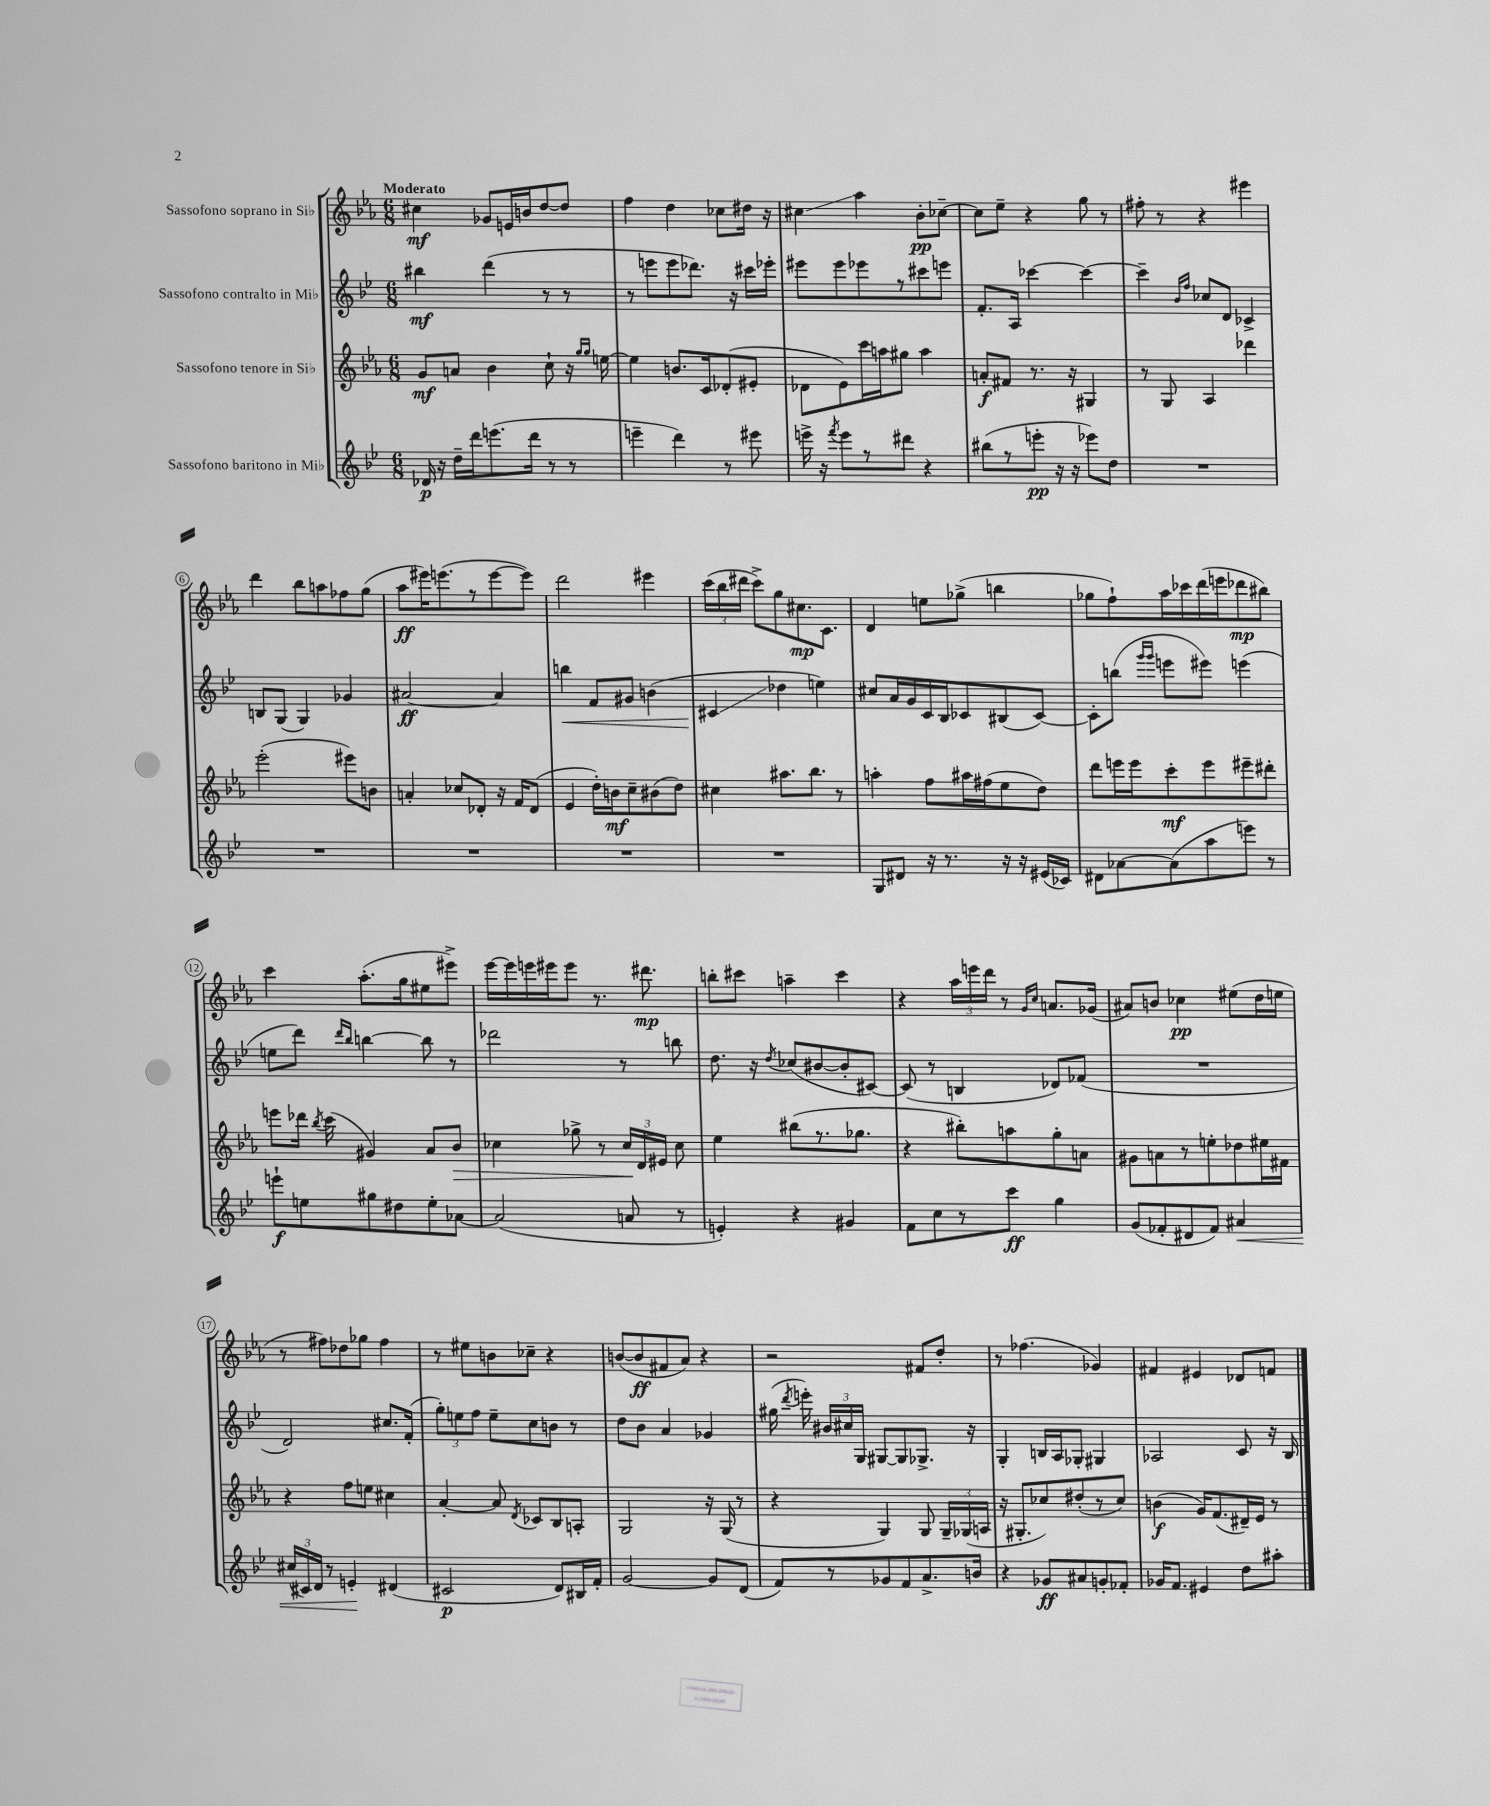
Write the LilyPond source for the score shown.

<<
\new StaffGroup <<
\new Staff = "s0" \with { instrumentName = "Sassofono soprano in Sib" } {
    \clef treble \key ees \major \numericTimeSignature \time 6/8 \tempo "Moderato"
    \autoBeamOff cis''4\mf ges'8[ e'16 b'16 d''8~ d''8] |
    f''4 d''4 ces''8[ dis''16] r16 |
    cis''4\glissando aes''4 bes'8[-.\pp ces''8]~-- |
    ces''8[ ees''8]-- r4 g''8 r8 |
    fis''8-. r8 r4 eis'''4 |
    d'''4 bes''8[ a''8 fes''8 g''8]( |
    aes''8[\ff eis'''16) e'''8.( r8 e'''8~ e'''8]) |
    d'''2 eis'''4 |
    \tuplet 3/2 { c'''16[( bes''16 dis'''16] } c'''8[->) g''8 cis''8.\mp c'8.] |
    d'4 e''8[ ges''8]->( b''4 |
    ges''8[ f''8-!) aes''16 ces'''16 d'''16( e'''16 des'''8\mp bis''8]) |
    c'''4 aes''8.[-.( g''16 eis''8 eis'''8]->) |
    ees'''16[~ ees'''16 e'''16 eis'''16 eis'''8] r8. dis'''8.\mp |
    b''8[-. cis'''8] a''4-- cis'''4 |
    r4 \tuplet 3/2 { aes''16[ e'''16 d'''16] } r8 \grace { g'16[ c''16] } a'8.[ ges'16]( |
    ais'8[) b'8] ces''4\pp eis''8[( d''16 e''16] |
    r8 fis''8[) des''8 ges''8] fis''4 |
    r8 eis''8[ b'8 ces''8]-- r4 |
    b'8[~( b'8\ff fis'8 aes'8]) r4 |
    r2 fis'8[ d''8]-. |
    r8 fes''4.( ges'4) |
    fis'4 eis'4 des'8[ f'8] \bar "|." |
}
\new Staff = "s1" \with { instrumentName = "Sassofono contralto in Mib" } {
    \clef treble \key bes \major \numericTimeSignature \time 6/8
    \autoBeamOff bis''4\mf d'''4( r8 r8 |
    r8 e'''8[ e'''8 des'''8.]) r16 cis'''16[ ees'''16]-. |
    eis'''8[ eis'''8 ees'''8 r8 cis'''8 e'''8] |
    f'8.[-. a16] ces'''4~ ces'''4~ |
    ces'''4-- \grace { bes'16[ f''16] } ces''8[ d'8] ces'4-> |
    b8[ g8]( g4) ges'4 |
    ais'2~\ff ais'4 |
    b''4\< f'8[ gis'8] b'4( |
    cis'4\glissando\! des''4 e''4) |
    cis''8[ a'16 g'16 c'16 bes16 ces'8 bis8( ces'8]~) |
    ces'8[-. b''8]( \grace { g'''16[ g'''16] } e'''8[ eis'''8]) e'''4( |
    e''8[ d'''8]) \grace { d'''16[ bes''16] } b''4~ b''8 r8 |
    des'''2 r8 b''8 |
    d''8. r16 \acciaccatura { d''8 } ces''8[( bis'8~ bis'8-. cis'8]~) |
    cis'8( r8 b4 des'8[) fes'8]( |
    R2. |
    d'2) cis''8.[ f'16]-.( |
    \tuplet 3/2 { g''8[-.) e''8 f''8] } e''8[-- c''8 b'8] r8 |
    d''8[ bes'8] a'4 ges'4 |
    gis''16( \acciaccatura { d'''8 } e'''16-.) \tuplet 3/2 { bis'16[ cis''16 g16] } gis8[~ gis8 ges8.]-> r16 |
    g4-. b16[ a16 ges8]-. gis4 |
    aes2 c'8 r16 bes16 \bar "|." |
}
\new Staff = "s2" \with { instrumentName = "Sassofono tenore in Sib" } {
    \clef treble \key ees \major \numericTimeSignature \time 6/8
    \autoBeamOff g'8[\mf a'8] bes'4 c''8-! r16 \grace { g''16[ g''16] } e''16~ |
    e''4 b'8.[ c'16 des'8-.( eis'8]-. |
    des'8[ ees'8) c'''16 a''16 gis''8] a''4 |
    a'8[-.\f fis'8] r8. r16 gis4 |
    r8 g8 aes4 des'''4 |
    ees'''2-.( eis'''8[) b'8] |
    a'4-. ces''8[ des'8]-. r16 f'16[ des'8]( |
    ees'4 d''16[-.) b'16\mf c''8-- bis'8( d''8]) |
    cis''4 ais''8.[ bes''8.] r8 |
    a''4-. f''8[ ais''16 fis''16( ees''8 d''8]) |
    d'''8[ e'''16 e'''16 c'''8-.\mf e'''8 eis'''8-- dis'''8]-. |
    e'''8[ des'''16] \acciaccatura { bes''8 } c'''16( gis'4) aes'8[ bes'8]\> |
    ces''4 ges''8-> r8 \tuplet 3/2 { ces''16[\! d'16 eis'16] } ces''8 |
    ees''4 bis''8[( r8. ges''8.] |
    r4 bis''8[-.) a''8 g''8-. a'8] |
    gis'8[ a'8 r8 e''8-. des''8 eis''16 fis'16] |
    r4 f''8[ e''8] cis''4 |
    aes'4~-. aes'8 \acciaccatura { d'8 } ces'8[ bes8 a8]-. |
    g2 r16 g16( r8 |
    r4 g4) g8 \tuplet 3/2 { g16[-- ges16( a16] } |
    r16 gis8.[-. ces''8) dis''8-.( r8 ces''8]) |
    b'4\f( g'16[) f'8.( dis'16--) ees'16] r8 \bar "|." |
}
\new Staff = "s3" \with { instrumentName = "Sassofono baritono in Mib" } {
    \clef treble \key bes \major \numericTimeSignature \time 6/8
    \autoBeamOff des'16\p r16 d''16[-- d'''16 e'''8.( d'''16] r8 r8 |
    e'''4-- d'''4) r8 eis'''8 |
    e'''16-> r16 \acciaccatura { f'''8 } e'''8[ r8 dis'''8] r4 |
    bis''8[( r8 e'''8]-.\pp r16 r16 ees'''8[) d''8] |
    R2. |
    R2. |
    R2. |
    R2. |
    R2. |
    g8[ dis'8] r16 r8. r16 r16 eis'16[( ces'16]) |
    dis'8[ aes'8~ aes'8( a''8 e'''8]) r8 |
    e'''8[-!\f e''8 gis''8 dis''8 e''8-. aes'8]~ |
    aes'2( a'8 r8 |
    e'4-.) r4 gis'4 |
    f'8[ c''8 r8 c'''8]\ff g''4 |
    g'8[( fes'8-. dis'8 fes'8]) ais'4\< |
    \tuplet 3/2 { cis''16[( cis'16) d'16] } r8 e'4-.\! dis'4( |
    cis'2\p d'8[) bis16 f'16]-. |
    g'2~ g'8[ d'8]( |
    f'8[) r8 ges'8 f'8 a'8.-> b'16] |
    r4 ges'8[\ff ais'8 g'8-. fes'8]-. |
    ges'16[ f'8.] eis'4 d''8[ ais''8]-. \bar "|." |
}
>>
>>
\layout { \context { \Score \override BarNumber.stencil = #(make-stencil-circler 0.1 0.3 ly:text-interface::print) } }
